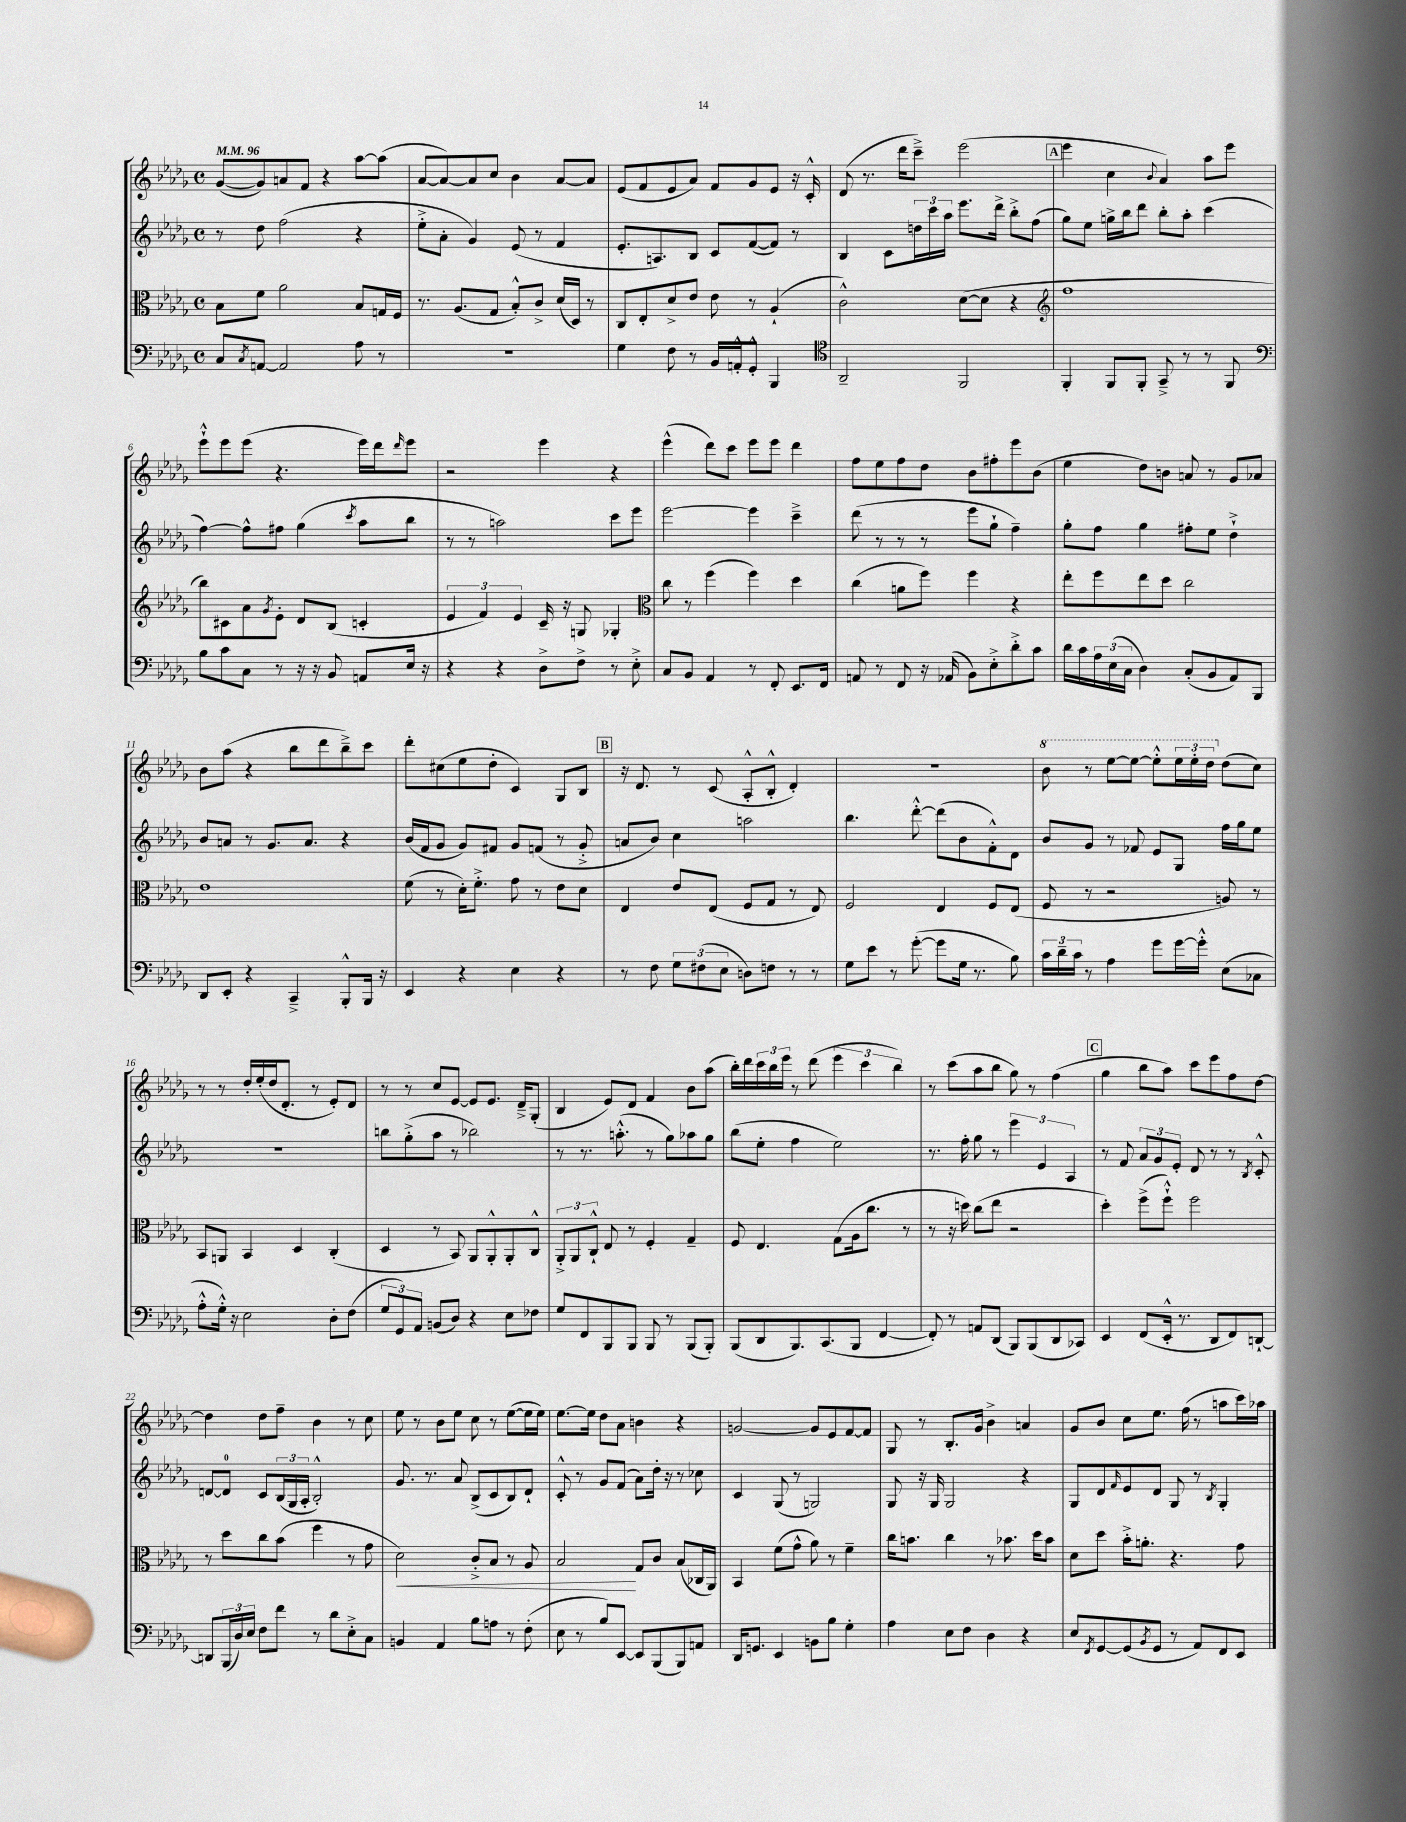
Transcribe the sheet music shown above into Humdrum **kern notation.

**kern	**kern	**dynam	**kern	**kern
*part4	*part3	*part3	*part2	*part1
*staff4	*staff3	*staff3	*staff2	*staff1
*clefF4	*clefC3	*	*clefG2	*clefG2
*k[b-e-a-d-g-]	*k[b-e-a-d-g-]	*	*k[b-e-a-d-g-]	*k[b-e-a-d-g-]
*M4/4	*M4/4	*	*M4/4	*M4/4
*met(c)	*met(c)	*	*met(c)	*met(c)
*MM96	*MM96	*	*MM96	*MM96
=1	=1	=1	=1	=1
8C/L	8B-\L	.	8r	([8g-/L
8qC/	.	.	.	.
[8AAn/J	8f\J	.	8dd-\	8g-/])
2AA/]	2a-\	.	(2ff\	8an/
.	.	.	.	8f/J
.	.	.	.	4r
8A-\	8B-/L	.	4r	[8aa-\L
8r	16Gn/L	.	.	(8aa-\J]
.	16F/JJ	.	.	.
=2	=2	=2	=2	=2
1r	8.r	.	8ee-'^\L	[8a-/L
.	.	.	8a-'\J	8a-/_)
.	(8.A-/L	.	.	.
.	.	.	4g-/)	8a-/]
.	8G-/J	.	.	8cc/J
.	8B-'^^/L)	.	(8e-/	4b-\
.	8c^/J	.	8r	.
.	(16d-/LL	.	4f/	[8a-/L
.	16D-/JJ)	.	.	.
.	8r	.	.	8a-/J]
=3	=3	=3	=3	=3
4G-\	8C/L	.	8.e-'/L	(8e-/L
.	8E-'/	.	.	8f/
.	.	.	8.An/)	.
8F\	8d-^/	.	.	8e-/
8r	8e-/J	.	8B-/J	8a-/J)
16BB-/LL	8e-\	.	8c/L	8f/L
16AAn'^^/J	.	.	.	.
8GG-'^^/J	8r	.	([8f/	8g-/
4BBB-/	(4A-`/	.	8f/J])	8e-/J
.	.	.	8r	16r
.	.	.	.	16c'^^/
=4	=4	=4	=4	=4
*clefC4	*	*	*	*
2AA-~/	2c^^\)	.	4B-/	(8d-/
.	.	.	.	8.r
.	.	.	8c\L	.
.	.	.	.	16ddd-\KL
.	.	.	24ddn\L	8ccc~^\J)
.	.	.	24ccc\	.
.	.	.	24aa-\JJ	.
2FF/	([8d-\L	.	8.eee-\L	(2eee-\
.	8d-\J]	.	.	.
.	.	.	16ddd-^\Jk	.
.	4r	.	8bb-'^\L	.
.	.	.	(8ff\J	.
!!LO:REH:place=s1:t=A
=5	=5	=5	=5	=5
*	*clefG2	*	*	*
4FF'/	1ff	.	8gg-\L)	4eee-\
.	.	.	8ee-\J	.
8FF/L	.	.	16ggn^\LL	4cc\
.	.	.	16bb-\J	.
8FF'/J	.	.	8ddd-\J	.
.	.	.	.	8qqb-/
8GG-~^/	.	.	8bb-'\L	4a-/)
8r	.	.	8aa-'\J	.
8r	.	.	(4ccc\	8aa-\L
8FF/	.	.	.	8eee-\J
!!LO:LB:g=z
=6	=6	=6	=6	=6
*clefF4	*	*	*	*
8B-\L	8bb-\L)	.	[4ff\)	8eee-`^^\L
8c\	8c#X\	.	.	8eee-\
8C\J	8a-\	.	8ff^^\L]	(8eee-\J
.	8qg-/	.	.	.
8r	8e-'\J	.	8ff#X\J	4.r
16r	8d-/L	.	(4gg-\	.
16r	.	.	.	.
8BB-/	(8B-/J	.	.	.
.	.	.	8qccc/	.
8AAn/L	4cn'/	.	8aa-\L	16eee-\LL)
.	.	.	.	16ddd-\J
.	.	.	.	16qqddd-/
16E-/Jk	.	.	8bb-\J	8eee-\J
16r	.	.	.	.
=7	=7	=7	=7	=7
4r	6e-/	.	8r	2r
.	.	.	8r	.
.	6f/)	.	.	.
4r	.	.	2aan\)	.
.	6e-/	.	.	.
8D-^\L	16c~/	.	.	4eee-\
.	16r	.	.	.
8F^\J	8Gn/	.	.	.
8r	4G-X'/	.	8ccc\L	4r
8E-'^\	.	.	8eee-\J	.
=8	=8	=8	=8	=8
*	*clefC3	*	*	*
8C/L	8cc\	.	[2eee-\	(4eee-^^\
8BB-/J	8r	.	.	.
4AA-/	(4ff\	.	.	8ddd-\L)
.	.	.	.	8ccc\J
8r	4ff\)	.	4eee-\]	8eee-\L
8FF'/	.	.	.	8eee-\J
8.EE-/L	4dd-\	.	4ccc~^\	4ddd-\
16FF/Jk	.	.	.	.
=9	=9	=9	=9	=9
8AAn/	(4cc\	.	(8ddd-\	8ff\L
8r	.	.	8r	8ee-\
8FF/	8an\L	.	8r	8ff\
16r	8ff\J)	.	8r	8dd-\J
(16AA-X/	.	.	.	.
8BB-\L)	4ff\	.	8eee-\L	8b-\L
8E-'^\	.	.	8gg-`\J	8ff#X'\
8d-'^\	4r	.	4ff~\)	8eee-\
8c\J	.	.	.	(8b-\J
=10	=10	=10	=10	=10
16d-\LL	8ee-'\L	.	8gg-'\L	4ee-\
16c\	.	.	.	.
24A-\	8ff\	.	8ff\J	.
(24E-\	.	.	.	.
24C\JJ	.	.	.	.
4D-\)	8ee-\	.	4gg-\	8dd-\L)
.	8dd-\J	.	.	8bn\J
(8C'/L	2cc\	.	8ff#X'\L	8an/
8BB-/	.	.	8ee-\J	8r
8AA-/)	.	.	4dd-`^\	8g-/L
8BBB-/J	.	.	.	8a-X/J
!!LO:LB:g=z
=11	=11	=11	=11	=11
8DD-/L	1e-	.	8b-/L	8b-\L
8EE-'/J	.	.	8an/J	(8aa-\J
4r	.	.	8r	4r
.	.	.	8.g-/L	.
4CC~^/	.	.	.	8bb-\L
.	.	.	8.a/J	.
.	.	.	.	8ddd-\
8BBB-'^^/L	.	.	4r	8bb-~^\)
16BBB-/Jk	.	.	.	8ccc\J
16r	.	.	.	.
=12	=12	=12	=12	=12
4EE-/	(8f\	.	(16b-/LL	8ddd-'\L
.	.	.	16f/J	.
.	8r	.	8g-/J	(8cc#X\
4r	16d-'\KL)	.	8g-/L)	8ee-\
.	8.f'^\J	.	.	.
.	.	.	8f#X/J	8dd-'\J
4E-\	8g-\	.	8g-/L	4c/)
.	8r	.	(8fn/J	.
4r	8e-\L	.	8r	8G-/L
.	8d-\J	.	8g-'^/	8B-/J
!!LO:REH:place=s1:t=B
=13	=13	=13	=13	=13
8r	4E-/	.	8an/L	16r
.	.	.	.	8.d-/
8F\	.	.	8b-/J)	.
12G-\L	8e-/L	.	4cc\	8r
(12F#X\	.	.	.	.
.	(8E-/J	.	.	(8c/
12E-\J	.	.	.	.
8Dn\L)	8F/L	.	2aan\	8A-'^^/L
8Fn\J	8G-/J	.	.	8B-'^^/J
8r	8r	.	.	4d-'/)
8r	8E-/)	.	.	.
=14	=14	=14	=14	=14
8G-\L	2F/	.	4.bb-\	1r
8e-\J	.	.	.	.
8r	.	.	.	.
([8g-'\	.	.	[8ddd-'^^\	.
8g-\L]	4E-/	.	(8ddd-\L]	.
16G-\Jk	.	.	8b-\	.
8.r	.	.	.	.
.	8F/L	.	8f'^^\)	.
8B-\)	(8E-/J	.	8d-\J	.
=15	=15	=15	=15	=15
*	*	*	*	*8va
24c\LL	8F/	.	8b-/L	8bb-\
24d-~\	.	.	.	.
24c\JJ	.	.	.	.
8r	8r	.	8g-/J	8r
4A-\	2r	.	8r	[8eee-\L
.	.	.	8f-X/	8eee-\J_
8g-\L	.	.	8e-/L	8eee-'^^\L]
[16g-\L	.	.	8G-/J	24eee-\L
.	.	.	.	24eee-'\
16g-'^^\JJ]	.	.	.	.
.	.	.	.	24ddd-\JJ
*	*	*	*	*X8va
(8E-\L	8An/)	.	16ff\LL	(8dd-\L
.	.	.	16gg-\J	.
8C-X\J	8r	.	8ee-\J	8cc\J)
!!LO:LB:g=z
=16	=16	=16	=16	=16
8A-'^^\L	8BB-/L	.	1r	8r
16G-'^^\Jk)	8AAn/J	.	.	8r
16r	.	.	.	.
2E-\	4BB-/	.	.	16dd-'/LL
.	.	.	.	(16ee-'/
.	.	.	.	16dd-/J
.	.	.	.	8.d-'/J
.	4D-/	.	.	.
.	.	.	.	8r
8D-'\L	(4C'/	.	.	8e-'/L)
(8F\J	.	.	.	8d-/J
=17	=17	=17	=17	=17
12G-/L	4D-/	.	8bbn\L	8r
12GG-/)	.	.	.	.
.	.	.	(8gg-'^\	8r
12AA-/J	.	.	.	.
(8BBn/L	8r	.	8aa-\J	8cc/L
8D-/J)	8BB-/)	.	8r	[8e-/J
4r	8AA-/L	.	2bb-X\)	8e-/L]
.	8AA-'^^/	.	.	8.e-/J
8E-\L	8AA-'/	.	.	.
.	.	.	.	16d-~^/KL
8F-X\J	8C^^/J	.	.	(8G-'/J
=18	=18	=18	=18	=18
8G-/L	12AA-'^/L	.	8r	4B-/
.	12AA-/	.	.	.
8FF/	.	.	8.r	.
.	12C`^^/J	.	.	.
8BBB-/	8E-/	.	.	8e-/L)
.	.	.	(8.aan'^^\	.
8BBB-/J	8r	.	.	8d-/J
8BBB-/	4F'/	.	8r	4f/
8r	.	.	8gg-\L)	.
(8BBB-/L	4G-~/	.	8aa-X\	8b-\L
8BBB-'/J)	.	.	8gg-\J	(8aa-\J
=19	=19	=19	=19	=19
(8BBB-/L	8F/	.	(8bb-\L	16bb-'\LL)
.	.	.	.	16ddd-\
8DD-/	4.E-/	.	8ee-'\J	24ccc\
.	.	.	.	24bb-\
.	.	.	.	24eee-\JJ
8.BBB-/)	.	.	4ff\	8r
.	.	.	.	(8ddd-\
(8.CC/	.	.	.	.
.	(8G-\L	.	2ee-\)	6eee-\
8BBB-/J	16A-\k	.	.	.
.	.	.	.	6ccc\
.	8.cc\J	.	.	.
[4FF/	.	.	.	.
.	.	.	.	6bb-\)
.	8r	.	.	.
=20	=20	=20	=20	=20
8FF'/])	8r	.	8.r	8r
8r	16r	.	.	(8ccc\L
.	16ddn\)	.	16ff'\	.
8AAn/L	(8cc\L	.	8gg-\	8aa-\
(8DD-/J	8ee-\J	.	8r	8bb-\J
8BBB-/L)	2r	.	6eee-\	8gg-\)
(8BBB-/	.	.	.	8r
.	.	.	6e-/	.
8DD-/	.	.	.	(4ff\
.	.	.	6A-/	.
8CC-X/J)	.	.	.	.
!!LO:REH:place=s1:t=C
=21	=21	=21	=21	=21
4EE-/	4dd-'\)	.	8r	4gg-\
.	.	.	8f/	.
(8FF/L	(8ff^\L	.	12a-/L	8bb-\L
.	.	.	12g-/	.
16EE-'^^/Jk	8ff`^^\J)	.	.	8aa-\J)
.	.	.	12e-'/J	.
8.r	.	.	.	.
.	2ff\	.	8d-/	8ccc\L
8DD-/L	.	.	8r	8eee-\
8FF/)	.	.	8r	8ff\
.	.	.	8qB-/	.
[8DDn`/J	.	.	8c'^^/	[8dd-\J
!!LO:LB:g=z
=22	=22	=22	=22	=22
8DDn/L]	8r	.	[8dn/L	4dd-\]
(24BBB-/L	8dd-\L	.	8d/J]	.
24D-/)	.	.	.	.
24E-/JJ	.	.	.	.
8F\L	8cc\	.	8c/L	8dd-\L
8f\J	(8b-\J	.	(24B-/L	8ff~\J
.	.	.	24G-/	.
.	.	.	24A-'/JJ	.
8r	4ff\	.	2B-'^^/)	4b-\
8d-\L	.	.	.	.
8E-'^\	8r	.	.	8r
8C\J	8g-\	.	.	8cc\
=23	=23	=23	=23	=23
!	!	!LO:HP:b	!	!
4BBn/	2d-\)	<	8.g-/	8ee-\
.	.	.	.	8r
.	.	.	8.r	.
4AA-/	.	.	.	8b-\L
.	.	.	8a-/	8ee-\J
8B-\L	8c'^/L	.	(8B-^/L	8cc\
8An\J	8B-/J	.	8c/	8r
8r	8r	.	8B-/)	([8ee-\L
(8F'\	8A-/	.	8d-`/J	16ee-\L]
.	.	.	.	16ee-\JJ)
=24	=24	=24	=24	=24
8E-\	2B-/	.	8c'^^/	[8.ee-\L
8r	.	.	8r	.
.	.	.	.	16ee-\Jk]
8B-/L)	.	.	8g-/L	8dd-\L
[8EE-/J	.	.	(8f/J	8a-\J
8EE-/L]	8G-/L	[	8a-\L)	4bn\
(8BBB-/	8c/J	.	16dd-'\Jk	.
.	.	.	16r	.
8BBB-/)	(8B-/L	.	8r	4r
8AAn/J	16C-X/L	.	8cc-X\	.
.	16AA-/JJ)	.	.	.
=25	=25	=25	=25	=25
16DD-/KL	4BB-/	.	4c/	[2gn/
8.GGn/J	.	.	.	.
4EE-/	(8f\L	.	(8G-/	.
.	8g-^^\J	.	8r	.
8BBn\L	8a-\)	.	2Gn/)	8g/L]
8B-\J	8r	.	.	8e-/
4G-'\	4f~\	.	.	[8f/
.	.	.	.	8f/J]
=26	=26	=26	=26	=26
4A-\	16cc\KL	.	8G-/	8G-/
.	8.bn\J	.	.	.
.	.	.	16r	8r
.	.	.	16G-/	.
8E-\L	4cc\	.	2G-/	8.B-'/L
8F\J	.	.	.	.
.	.	.	.	16g-/Jk
4D-\	8r	.	.	4b-^\
.	8.b-X\	.	.	.
4r	.	.	4r	4an/
.	16dd-\KL	.	.	.
.	8b-\J	.	.	.
=27	=27	=27	=27	=27
8E-/L	8d-\L	.	8G-/L	8g-/L
8qFF/	.	.	.	.
[8GG-/	8dd-\J	.	8d-/	8b-/J
.	.	.	16qqf/	.
(8GG-/]	16b-'^\KL	.	8e-/	8cc\L
.	8.an'\J	.	.	.
8qBB-/	.	.	.	.
8GG-/J	.	.	8d-/J	8.ee-\J
8r	4.r	.	8G-/	.
.	.	.	.	(16ff\
8AA-/L)	.	.	8r	8r
.	.	.	8qB-/	.
8FF/	.	.	4G-'/	8aan\L
8EE-/J	8g-\	.	.	16ccc\L)
.	.	.	.	16aa-X\JJ
==	==	==	==	==
*-	*-	*-	*-	*-
